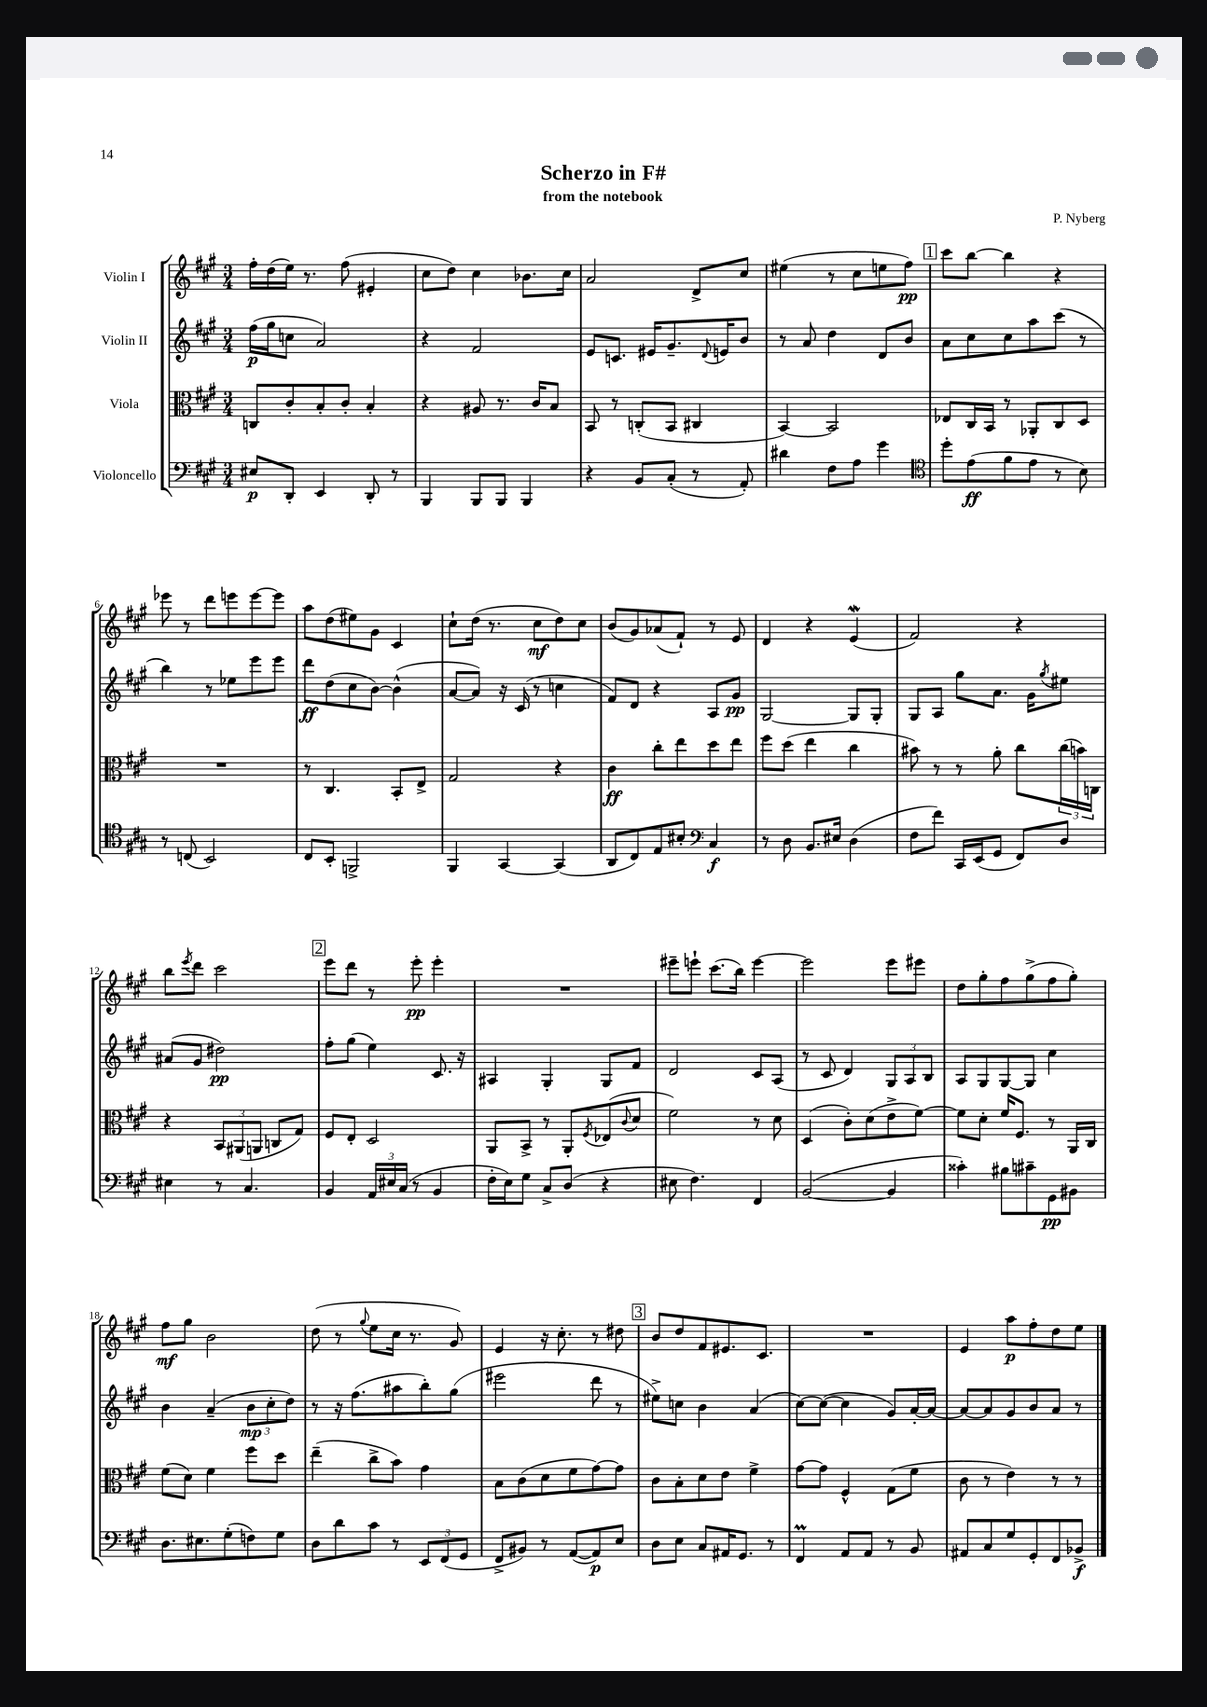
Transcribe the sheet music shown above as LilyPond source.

\header { title = "Scherzo in F#" composer = "P. Nyberg" subtitle = "from the notebook" }
<<
\new StaffGroup <<
\new Staff = "s0" \with { instrumentName = "Violin I" } {
    \clef treble \key a \major \numericTimeSignature \time 3/4
    fis''16-. d''16( e''16) r8. fis''8( eis'4-. |
    cis''8 d''8) cis''4 bes'8. cis''16 |
    a'2 d'8-> cis''8 |
    eis''4( r8 cis''8 e''8 fis''8\pp) |
    \mark \markup { \box "1" } cis'''8 b''8~ b''4 r4 |
    ees'''8 r8 d'''8 e'''8 e'''8~ e'''8 |
    a''8 d''8( eis''8) gis'8 cis'4 |
    cis''8-! d''16( r8. cis''8\mf d''8) cis''8 |
    b'8( gis'8) aes'8( fis'8-!) r8 e'8 |
    d'4 r4 e'4\mordent( |
    fis'2) r4 |
    b''8 \acciaccatura { e'''8 } d'''8 cis'''2 |
    \mark \markup { \box "2" } e'''8 d'''8 r8 e'''8-.\pp e'''4-. |
    R2. |
    eis'''8-- e'''8-! cis'''8.( b''16) e'''4~ |
    e'''2 e'''8 eis'''8 |
    d''8 gis''8-. fis''8 gis''8->( fis''8 gis''8-.) |
    fis''8\mf gis''8 b'2 |
    d''8( r8 \appoggiatura { gis''8 } e''8 cis''16 r8. gis'8) |
    e'4 r16 cis''8.-. r8 dis''8 |
    \mark \markup { \box "3" } b'8 d''8 fis'8 eis'8. cis'8. |
    R2. |
    e'4 a''8\p fis''8-. d''8 e''8 \bar "|." |
}
\new Staff = "s1" \with { instrumentName = "Violin II" } {
    \clef treble \key a \major \numericTimeSignature \time 3/4
    fis''16\p( gis''16 c''8 a'2) |
    r4 fis'2 |
    e'8 c'8. eis'16 gis'8.-- \appoggiatura { d'8 } e'16 b'8 |
    r8 a'8 d''4 d'8 b'8 |
    \mark \markup { \box "1" } a'8 cis''8 cis''8 a''8 cis'''8( r8 |
    b''4) r8 ees''8 e'''8 e'''8 |
    d'''8\ff d''8( cis''8 b'8~) b'4-^( |
    a'8~ a'8) r16 cis'16( r8 c''4 |
    fis'8) d'8 r4 a8 gis'8\pp |
    gis2~ gis8 gis8-. |
    gis8 a8 gis''8 a'8. gis'16 \acciaccatura { gis''8 } eis''8 |
    ais'8( gis'8 dis''2\pp) |
    \mark \markup { \box "2" } fis''8-. gis''8( e''4) cis'8. r16 |
    ais4 gis4-. gis8 fis'8 |
    d'2 cis'8 a8( |
    r8 cis'8 d'4) \tuplet 3/2 { gis8 a8 b8 } |
    a8 gis8 gis8~ gis8 cis''4 |
    b'4 a'4--( \tuplet 3/2 { b'8\mp cis''8-. d''8) } |
    r8 r16 fis''8.( ais''8 b''8-.) gis''8( |
    eis'''2 d'''8 r8 |
    \mark \markup { \box "3" } eis''8->) c''8 b'4 a'4( |
    cis''8~) cis''8~( cis''4 gis'8) a'16~-. a'16~ |
    a'8~ a'8 gis'8 b'8 a'8 r8 \bar "|." |
}
\new Staff = "s2" \with { instrumentName = "Viola" } {
    \clef alto \key a \major \numericTimeSignature \time 3/4
    c8 cis'8-. b8-. cis'8-. b4-. |
    r4 ais8 r8. cis'16 b8 |
    b,8 r8 c8-.( b,8 cis4 |
    b,4~) b,2 |
    \mark \markup { \box "1" } ees8 cis16 b,16 r8 aes,8-. cis8 d8 |
    R2. |
    r8 cis4. b,8-. e8-> |
    gis2 r4 |
    cis'4\ff cis''8-. e''8 d''8 e''8 |
    fis''8 d''8( e''4 cis''4 |
    bis'8) r8 r8 a'8-. cis''8 \tuplet 3/2 { cis''16( b'16) c16 } |
    r4 \tuplet 3/2 { b,8 ais,8( a,8 } c8 gis8) |
    \mark \markup { \box "2" } fis8 e8-. d2 |
    a,8 b,8-> r8 a,8-. \acciaccatura { fis8 } ees8( \appoggiatura { cis'8 } d'8 |
    fis'2) r8 d'8 |
    d4( cis'8-.) d'8( e'8-> fis'8~) |
    fis'8 d'8-. fis'16 fis8. r8 a,16 cis16 |
    fis'8( d'8) fis'4 fis''8 d''8 |
    e''4--( cis''8-> b'8) gis'4 |
    b8 cis'8( d'8 fis'8 gis'8~) gis'8 |
    \mark \markup { \box "3" } cis'8 b8-. d'8 e'8 fis'4-> |
    gis'8~ gis'8 fis4-^ gis8( fis'8 |
    cis'8 r8 e'4) r8 r8 \bar "|." |
}
\new Staff = "s3" \with { instrumentName = "Violoncello" } {
    \clef bass \key a \major \numericTimeSignature \time 3/4
    eis8\p d,8-. e,4 d,8-. r8 |
    b,,4 b,,8 b,,8 b,,4 |
    r4 b,8 cis8-.( r8 a,8-.) |
    dis'4 fis8 a8 gis'4 |
    \mark \markup { \box "1" } \clef tenor d''8-. e'8\ff( fis'8 e'8 r8 b8) |
    r8 c8( b,2) |
    cis8 b,8-. f,2-> |
    fis,4 gis,4~ gis,4( |
    a,8 cis8) e8 bis8-. \clef bass cis4\f |
    r8 d8 b,8. eis16 d4( |
    fis8 fis'8) cis,16 e,16( gis,8 fis,8) d8 |
    eis4 r8 cis4. |
    \mark \markup { \box "2" } b,4 \tuplet 3/2 { a,16 eis16 cis16( } r8 b,4 |
    fis16-. e16) gis8 cis8-> d8( r4 |
    eis8 fis4.) fis,4 |
    b,2~( b,4 |
    cisis'4-.) bis8 cis'8-- gis,8\pp bis,8 |
    d8. eis8. gis8-.( f8) gis8 |
    d8 d'8 cis'8 r8 \tuplet 3/2 { e,8 fis,8( gis,8 } |
    fis,8-> bis,8) r8 a,8~( a,8\p) e8 |
    \mark \markup { \box "3" } d8 e8 cis8 ais,16 gis,8. r8 |
    fis,4\prall a,8 a,8 r8 b,8 |
    ais,8 cis8 gis8 gis,8-. fis,8 bes,8->\f \bar "|." |
}
>>
>>
